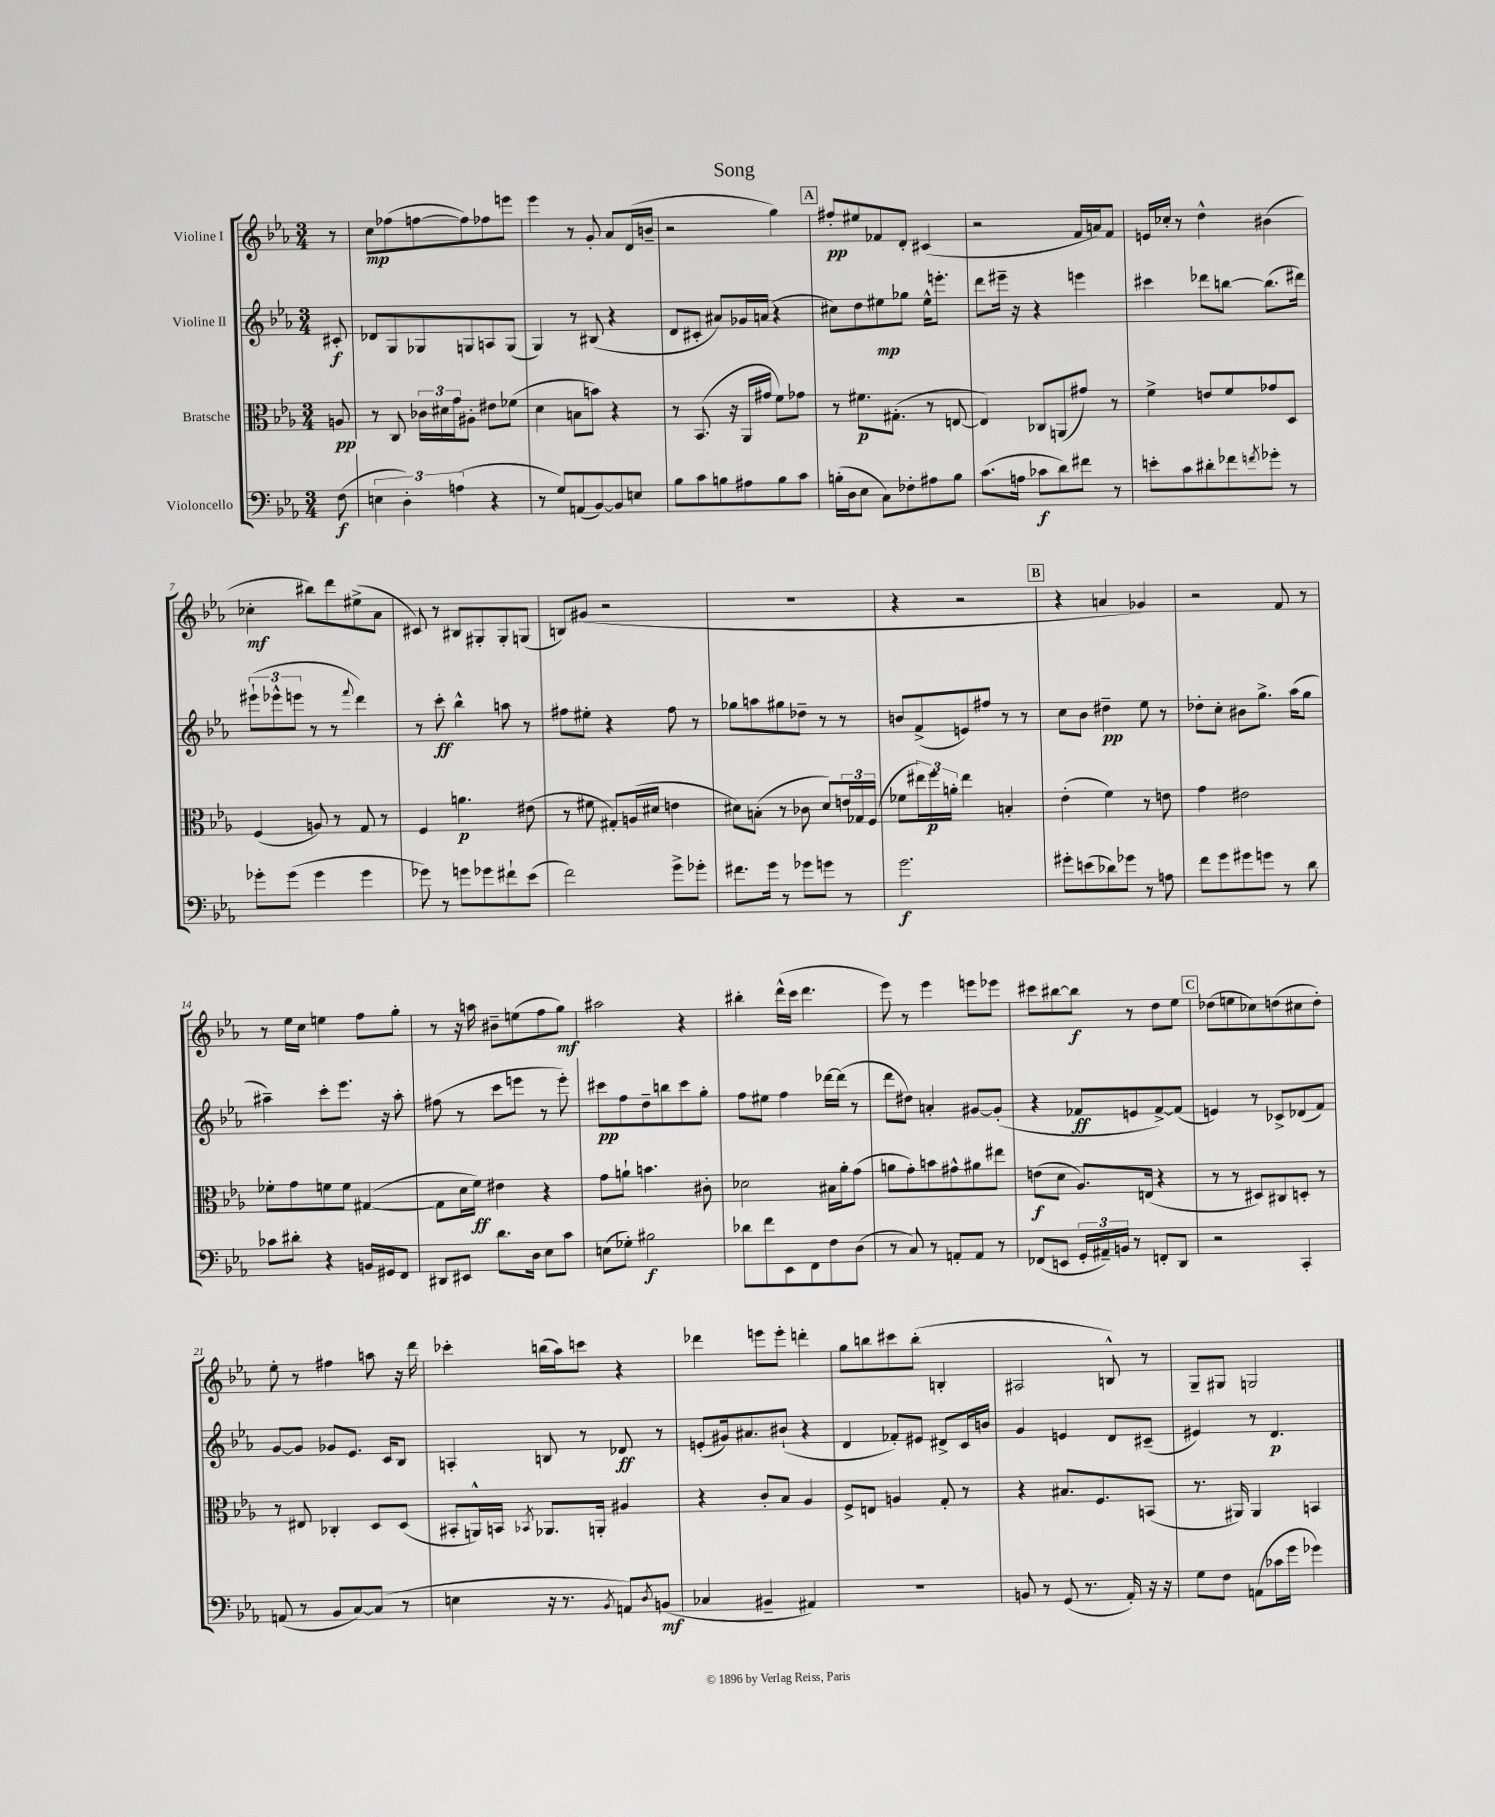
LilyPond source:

\header { title = "Song" }
<<
\new StaffGroup <<
\new Staff = "s0" \with { instrumentName = "Violine I" } {
    \clef treble \key ees \major \numericTimeSignature \time 3/4 \partial 8
    r8 |
    c''8\mp fes''8( f''8~ f''8) fes''8 e'''8 |
    ees'''4 r8 g'8-. aes'8 d'16( b'16-- |
    r2 g''4) |
    \mark \markup { \box "A" } fis''8-.\pp eis''8 fes'8 d'8-. cis'4( |
    r2 f'16 a'16) f'8 |
    e'16 ces''16-. r8 d''4-^ bis'4( |
    ces''4-.\mf bis''8) d'''8 eis''8->( aes'8 |
    cis'8) r8 bis8 gis8-. gis8-. g8( |
    b8) gis'8( r2 |
    R2. |
    r4 r2 |
    \mark \markup { \box "B" } r4 a'4 ges'4) |
    r2 f'8 r8 |
    r8 ees''16 c''16 e''4 f''8 g''8-. |
    r8 r16 a''16 bis'8-- e''8( f''8 g''8\mf) |
    ais''2 r4 |
    bis''4-. d'''16-^( c'''16 d'''4. |
    ees'''8) r8 ees'''4 e'''8 ees'''8 |
    cis'''8 bis''8~ bis''8\f r8 d''8 ees''8 |
    \mark \markup { \box "C" } des''8( e''8 ces''8) d''8( cis''8 d''8-.) |
    ees''8-. r8 fis''4 a''8 r16 d'''16 |
    ces'''4-. b''16( aes''16) c'''8 r4 |
    des'''4 e'''8 e'''8-. d'''4-. |
    g''8 b''8 cis'''8 b''8-.( b4-. |
    ais2 b8-^) r8 |
    g8-- gis8 g2 \bar "|." |
}
\new Staff = "s1" \with { instrumentName = "Violine II" } {
    \clef treble \key ees \major \numericTimeSignature \time 3/4 \partial 8
    cis'8-.\f |
    des'8 g8 ges8 g8 a8 g8( |
    g4) r8 bis8( r4 |
    d'8 cis'8-. ais'8) ges'16 a'16( r4 |
    \mark \markup { \box "A" } cis''8) d''8 eis''8\mp ges''8 eis''16-^ e'''8.-. |
    d'''8 eis'''16-- r16 r4 e'''4 |
    cis'''4 des'''8 b''8~ b''8.( dis'''16) |
    \tuplet 3/2 { eis'''8-!( ees'''8-^ e'''8 } r8 r8 \appoggiatura { f'''8 } d'''4) |
    r8 c'''8-.\ff bes''4-^ a''8 r8 |
    fis''8 eis''8-. r4 fis''8 r8 |
    ges''8 a''8 gis''8 des''8-- r8 r8 |
    b'8 f'8->( e'8) fis''8 r8 r8 |
    \mark \markup { \box "B" } c''8 bes'8 dis''4--\pp ees''8 r8 |
    des''8-. c''8-. bis'8 g''8.-> aes''16( g''8 |
    ais''4--) c'''8-. ees'''8. r16 ais''8-. |
    fis''8( r8 c'''8 e'''8 r8 e'''8-.) |
    cis'''8\pp f''8 d''8-- b''8 cis'''8 g''8-. |
    f''8 eis''8 f''4 des'''16~ des'''16( r8 |
    d'''8 dis''8) a'4-. gis'8~ gis'8-.( |
    r4 fes'8\ff e'8 fes'8~->) fes'8( |
    \mark \markup { \box "C" } e'4) r8 ces'8-> des'8( f'8) |
    g'8~ g'8 ges'8 ees'8. c'16 bes8 |
    a4-. b8 r8 des'8\ff r8 |
    e'8-.( gis'16) ais'8. bis'8-!( r4 |
    d'4 fes'8-.) eis'8 dis'8-> c'16 b'16 |
    g'4 e'4 d'8 cis'8--( |
    eis'4) r8 d'4.\p \bar "|." |
}
\new Staff = "s2" \with { instrumentName = "Bratsche" } {
    \clef alto \key ees \major \numericTimeSignature \time 3/4 \partial 8
    a8\pp |
    r8 c8 \tuplet 3/2 { ces'16 dis'16 g'16 } ais8-. eis'8 fes'8( |
    d'4 b8 b'8) r4 |
    r8 bes,8.( r16 aes,16 gis'16 f'8) ges'8 |
    \mark \markup { \box "A" } r8 fis'8.\p gis8.-.( r8 e8~ |
    e4) ces8 a,8( gis'8) r8 |
    f'4-> e'8 f'8 ges'8 d8 |
    f4( a8) r8 g8 r8 |
    f4 a'4.\p eis'8( |
    r8 fis'8 gis8-.) a16( dis'16 e'4 |
    dis'8) b8-.( r8 ces'8 dis'8) \tuplet 3/2 { e'16 ges16 f16( } |
    fes'8 \tuplet 3/2 { eis''16) f''16\p a'16-. } eis''4 b4-. |
    \mark \markup { \box "B" } ees'4-.( f'4) r8 e'8 |
    g'4 eis'2 |
    fes'8-. g'8 f'8 f'8 gis4~( |
    gis8 d'16 f'16\ff) eis'4 r4 |
    g'8 a'8-! b'4. cis'8-. |
    des'2 bis16 aes'16-. g'8( |
    a'8 g'8-.) b'8 gis'8-^ ais'8 eis''8 |
    e'8\f( d'8 aes8.) e16( r4 |
    \mark \markup { \box "C" } r8 r8 dis8) cis8 d8-. r8 |
    r8 eis8 ces4-. d8 d8( |
    bis,8-. a,16-^) b,16 \acciaccatura { bes,8 } aes,8. a,16-. ais4 |
    r4 c'8-. bes8 aes4 |
    f8-> e8 a4 g8-. r8 |
    r4 bis8. f8. b,8( |
    r8. ais,16) ais,4 b,4 \bar "|." |
}
\new Staff = "s3" \with { instrumentName = "Violoncello" } {
    \clef bass \key ees \major \numericTimeSignature \time 3/4 \partial 8
    f8\f( |
    \tuplet 3/2 { e4 d4-.) a4( } r4 |
    r8 g8) a,8( bes,8~) bes,8 e8 |
    bes8 c'8 b8 ais8 b8 c'8 |
    \mark \markup { \box "A" } b16-.( d16 ees8 c8) fes8-. ais8 b8 |
    c'8.( a16 ces'8\f d'8) fis'8 r8 |
    e'8-. c'8 dis'8-. fes'8 \acciaccatura { f'8 } ges'8-. r8 |
    ges'8-. ges'8( ges'4 ges'4 |
    ges'8) r8 g'8 ges'8 fis'8-! ees'8( |
    f'2) g'8-> ges'8-. |
    fis'8. g'16 r8 ges'8 g'8 r8 |
    g'2.\f |
    \mark \markup { \box "B" } gis'8-. e'8( des'8) ges'8 r8 a8 |
    f'8 g'8 gis'8 g'8 r8 d'8 |
    ces'8 dis'8-. r4 b,16 gis,16 f,8 |
    dis,8 eis,8 d'8. d16 ees8 c'8 |
    e8( ges8-.) bis2\f |
    des'8 f'8 ees,8 f,8 f8 d8( |
    r8 c8) r8 a,8-. a,8 r8 |
    fes,8( e,8 \tuplet 3/2 { g,16-. ais,16--) b,16 } r8 f,8-. d,8 |
    \mark \markup { \box "C" } r2 c,4-. |
    a,8( r8 bes,8 c8~) c8( r8 |
    e4 r16 r8. \acciaccatura { bes,8 } a,8) \acciaccatura { d8 } b,8\mf( |
    ces4 bis,4-- ais,4) |
    R2. |
    b,8 r8 g,8( r8. aes,16-.) r16 r16 |
    g8 f8 a,8( ces'16 g'16 ges'4) \bar "|." |
}
>>
>>
